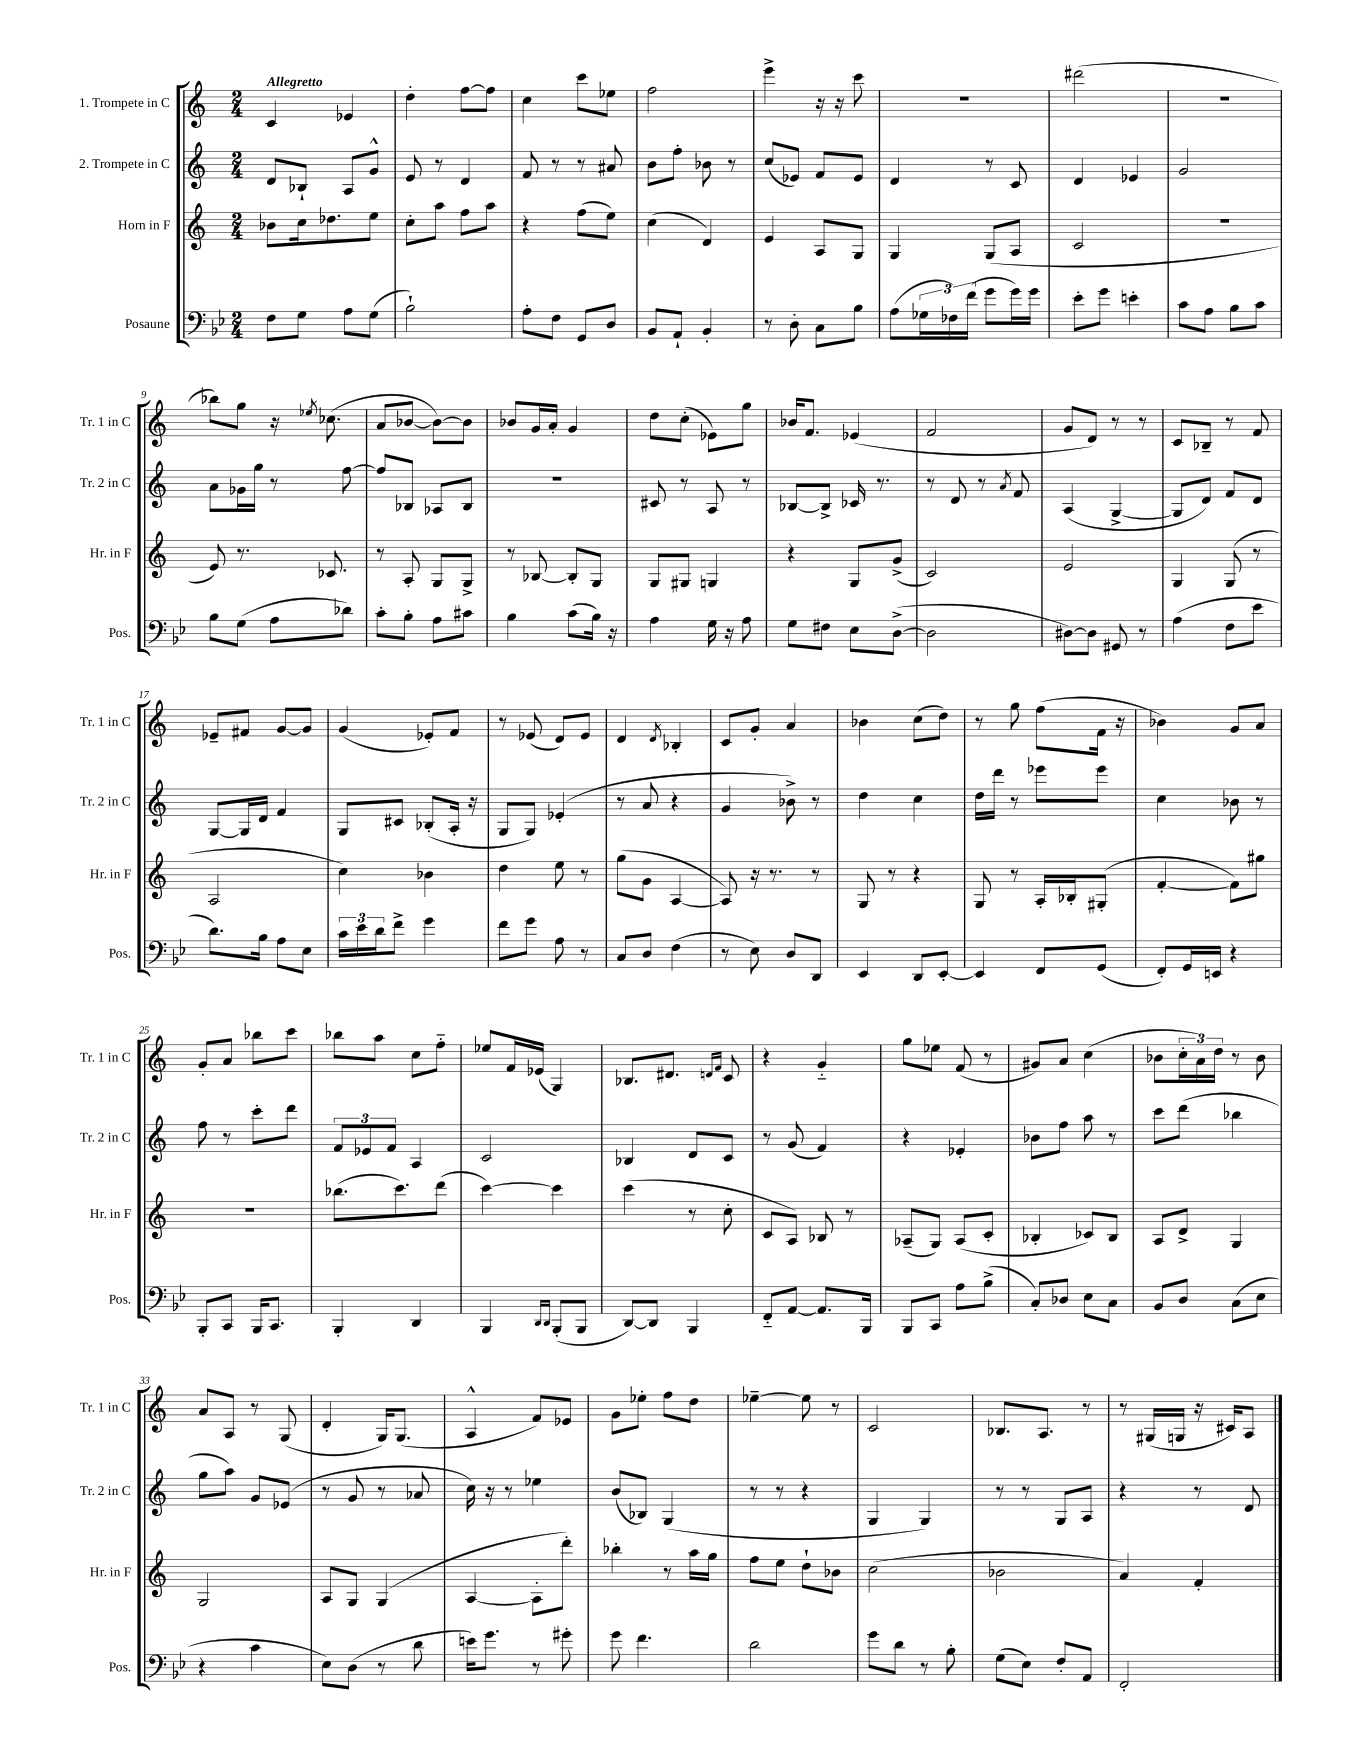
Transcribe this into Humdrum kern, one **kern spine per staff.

**kern	**kern	**kern	**kern
*part4	*part3	*part2	*part1
*staff4	*staff3	*staff2	*staff1
*I"Posaune	*I"Horn in F	*I"2. Trompete in C	*I"1. Trompete in C
*I'Pos.	*I'Hr. in F	*I'Tr. 2 in C	*I'Tr. 1 in C
*clefF4	*clefG2	*clefG2	*clefG2
*k[b-e-]	*k[]	*k[]	*k[]
*M2/4	*M2/4	*M2/4	*M2/4
=1	=1	=1	=1
!	!	!	!LO:TX:a:B:t=Allegretto
8F\L	8b-X\L	8d/L	4c/
8G\J	16cc\k	8B-X`/J	.
.	8.dd-X\	.	.
8A\L	.	8A/L	4e-X/
(8G\J	8ee\J	8g^^/J	.
=2	=2	=2	=2
2B-`\)	8cc'\L	8e/	4dd'\
.	8aa\J	8r	.
.	8ff\L	4d/	[8ff\L
.	8aa\J	.	8ff\J]
=3	=3	=3	=3
8A'\L	4r	8f/	4cc\
8F\J	.	8r	.
8GG/L	(8ff\L	8r	8ccc\L
8D/J	8ee\J)	8a#X/	8ee-X\J
=4	=4	=4	=4
8BB-/L	(4cc\	8b\L	2ff\
8AA`/J	.	8ff'\J	.
4BB-'/	4d/)	8b-X\	.
.	.	8r	.
=5	=5	=5	=5
8r	4e/	(8cc/L	4eee^\
8D'\	.	8e-X/J)	.
8C\L	8A/L	8f/L	16r
.	.	.	16r
8B-\J	8G/J	8e-/J	8ccc\
=6	=6	=6	=6
(8A\L	4G/	4d/	2r
24G-X\L	.	.	.
24F-X\)	.	.	.
(24f\JJ	.	.	.
8g\L	(8G/L	8r	.
16g\L)	8A/J	8c/	.
16g\JJ	.	.	.
=7	=7	=7	=7
8e-'\L	2c/	4d/	(2ddd#X\
8g\J	.	.	.
4en'\	.	4e-X/	.
=8	=8	=8	=8
8c\L	2r	2g/	2r
8A\J	.	.	.
8B-\L	.	.	.
8c\J	.	.	.
!!LO:LB:g=z
=9	=9	=9	=9
8B-\L	8e/)	8a\L	8bb-X\L)
(8G\J	8.r	16g-X\L	8gg\J
.	.	16gg\JJ	.
8A\L	.	8r	16r
.	.	.	8qee-X/
.	8.c-X/	.	(8.cc-X\
8d-X\J)	.	[8ff\	.
=10	=10	=10	=10
8c'\L	8r	8ff/L]	8a/L
8B-'\J	8A'/	8B-X/J	[8b-X/J
8A\L	8G/L	8A-X/L	8b-\L_)
8c#X\J	8G^/J	8B-/J	8b-\J]
=11	=11	=11	=11
4B-\	8r	2r	8b-X/L
.	[8B-X/	.	16g/L
.	.	.	16a'/JJ
(8c\L	8B-'/L]	.	4g/
16B-\Jk)	8G/J	.	.
16r	.	.	.
=12	=12	=12	=12
4A\	8G/L	8c#X/	8dd\L
.	8G#X/J	8r	(8cc'\J
16G\	4Gn/	8A/	8e-X\L)
16r	.	.	.
8A\	.	8r	8gg\J
=13	=13	=13	=13
8G\L	4r	[8B-X/L	16b-X/KL
.	.	.	8.f/J
8F#X\J	.	8B-^/J]	.
8E-\L	8G/L	16c-X/	(4e-X/
.	.	8.r	.
([8D^\J	(8g^/J	.	.
=14	=14	=14	=14
2D\]	2c/)	8r	2f/
.	.	8d/	.
.	.	8r	.
.	.	8qa/	.
.	.	8f/	.
=15	=15	=15	=15
[8D#X\L)	2e/	(4A/	8g/L
8D#\J]	.	.	8d/J)
8GG#X/	.	[4G^/	8r
8r	.	.	8r
=16	=16	=16	=16
(4A\	4G/	8G/L]	8c/L
.	.	8d/J)	8B-X~/J
8F\L	(8G/	8f/L	8r
8e-\J	8r	8d/J	8f/
!!LO:LB:g=z
=17	=17	=17	=17
8.d\L)	2A/	[8G/L	8e-X~/L
.	.	16G/L]	8f#X/J
16B-\Jk	.	16d/JJ	.
8A\L	.	4f/	[8g/L
8E-\J	.	.	8g/J]
=18	=18	=18	=18
24c\LL	4cc\)	8G/L	(4g/
24e-\	.	.	.
24d\J	.	.	.
8f^\J	.	8c#X/J	.
4g\	4b-X\	(8B-X'/L	8e-X'/L)
.	.	16A'/Jk	8f/J
.	.	16r	.
=19	=19	=19	=19
8f\L	4dd\	8G/L	8r
8g\J	.	8G/J)	(8e-X/
8A\	8ee\	(4e-X'/	8d/L)
8r	8r	.	8e-/J
=20	=20	=20	=20
8C/L	(8gg\L	8r	4d/
8D/J	8g\J	8a/	.
.	.	.	8qd/
(4F\	[4A/	4r	4B-X'/
=21	=21	=21	=21
8r	8A/])	4g/	8c/L
8E-\)	16r	.	8g'/J
.	8.r	.	.
8D/L	.	8b-X^\)	4a/
8DD/J	8r	8r	.
=22	=22	=22	=22
4EE-/	8G/	4dd\	4b-X\
.	8r	.	.
8DD/L	4r	4cc\	(8cc\L
[8EE-'/J	.	.	8dd\J)
=23	=23	=23	=23
4EE-/]	8G/	16dd\LL	8r
.	.	16ddd\JJ	.
.	8r	8r	8gg\
8FF/L	16A'/LL	8eee-X\L	(8ff\L
.	16B-X'/J	.	.
(8GG/J	(8G#X'/J	8eee-\J	16f\Jk
.	.	.	16r
=24	=24	=24	=24
8FF'/L)	[4f'/	4cc\	4b-X\)
16GG/L	.	.	.
16EEn/JJ	.	.	.
4r	8f\L])	8b-X\	8g/L
.	8gg#X\J	8r	8a/J
!!LO:LB:g=z
=25	=25	=25	=25
8BBB-'/L	2r	8ff\	8g'/L
8CC/J	.	8r	8a/J
16BBB-/KL	.	8ccc'\L	8bb-X\L
8.CC/J	.	.	.
.	.	8ddd\J	8ccc\J
=26	=26	=26	=26
4BBB-'/	(8.bb-X\L	12f/L	8bb-X\L
.	.	12e-X/	.
.	.	.	8aa\J
.	.	12f/J	.
.	8.ccc\)	.	.
4DD/	.	4A/	8cc\L
.	(8ddd\J	.	8ff\J
=27	=27	=27	=27
4BBB-/	[4ccc\)	2c/	8ee-X/L
.	.	.	16f/L
.	.	.	(16e-X/JJ
16qqDD/LL	.	.	.
16qqDD/JJ	.	.	.
(8BBB-'/L	4ccc\]	.	4G/)
8BBB-/J	.	.	.
=28	=28	=28	=28
[8DD/L)	(4ccc\	4B-X/	8.B-X/L
8DD/J]	.	.	.
.	.	.	8.d#X/J
4BBB-/	8r	8d/L	.
.	.	.	16qqdn/LL
.	.	.	16qqf/JJ
.	8cc'\	8c/J	8c/
=29	=29	=29	=29
8FF/L	8c/L	8r	4r
[8AA/J	8A/J)	(8g/	.
8.AA/L]	8B-X/	4f/)	4g/
.	8r	.	.
16BBB-/Jk	.	.	.
=30	=30	=30	=30
8BBB-/L	(8A-X~/L	4r	8gg\L
8CC/J	8G/J)	.	8ee-X\J
8A\L	(8A-/L	4e-X'/	(8f/
(8B-^\J	8c'/J	.	8r
=31	=31	=31	=31
8C'/L)	4B-X'/	8b-X\L	8g#X/L)
8D-X/J	.	8ff\J	8a/J
8E-\L	8c-X/L)	8aa\	(4cc\
8C\J	8B-/J	8r	.
=32	=32	=32	=32
8BB-/L	8A/L	8ccc\L	8b-X\L
8D/J	8d^/J	(8ddd\J	24cc'\L
.	.	.	24a\)
.	.	.	24dd\JJ
(8C\L	4G/	4bb-X\	8r
8E-\J	.	.	8b-\
!!LO:LB:g=z
=33	=33	=33	=33
4r	2G/	8gg\L	8a/L
.	.	8aa\J)	8A/J
4c\	.	8g/L	8r
.	.	(8e-X/J	(8G/
=34	=34	=34	=34
8E-\L)	8A/L	8r	4d'/
(8D\J	8G/J	8g/	.
8r	(4G/	8r	16G/KL)
.	.	.	(8.G/J
8d\	.	8a-X/	.
=35	=35	=35	=35
16en\KL)	[4A/	16cc\)	4A^^/
8.g\J	.	16r	.
.	.	8r	.
8r	8A'\L]	4ee-X\	8f/L)
8g#X'\	8ddd'\J)	.	8e-X/J
=36	=36	=36	=36
8g\	4bb-X'\	(8b/L	8g\L
4.f\	.	8B-X/J)	8ee-X'\J
.	8r	(4G/	8ff\L
.	16aa\LL	.	8dd\J
.	16gg\JJ	.	.
=37	=37	=37	=37
2d\	8ff\L	8r	[4ee-X~\
.	8ee\J	8r	.
.	8dd`\L	4r	8ee-\]
.	8b-X\J	.	8r
=38	=38	=38	=38
8g\L	(2cc\	4G/	2c/
8d\J	.	.	.
8r	.	4G/)	.
8B-'\	.	.	.
=39	=39	=39	=39
(8G\L	2b-X\	8r	8.B-X/L
8E-\J)	.	8r	.
.	.	.	8.A/J
8F'/L	.	8G/L	.
8AA/J	.	8A/J	8r
=40	=40	=40	=40
2FF'/	4a/)	4r	8r
.	.	.	(16G#X/LL
.	.	.	16Gn/JJ
.	4f'/	8r	16r
.	.	.	16c#X/KL)
.	.	8d/	8A/J
==	==	==	==
*-	*-	*-	*-
